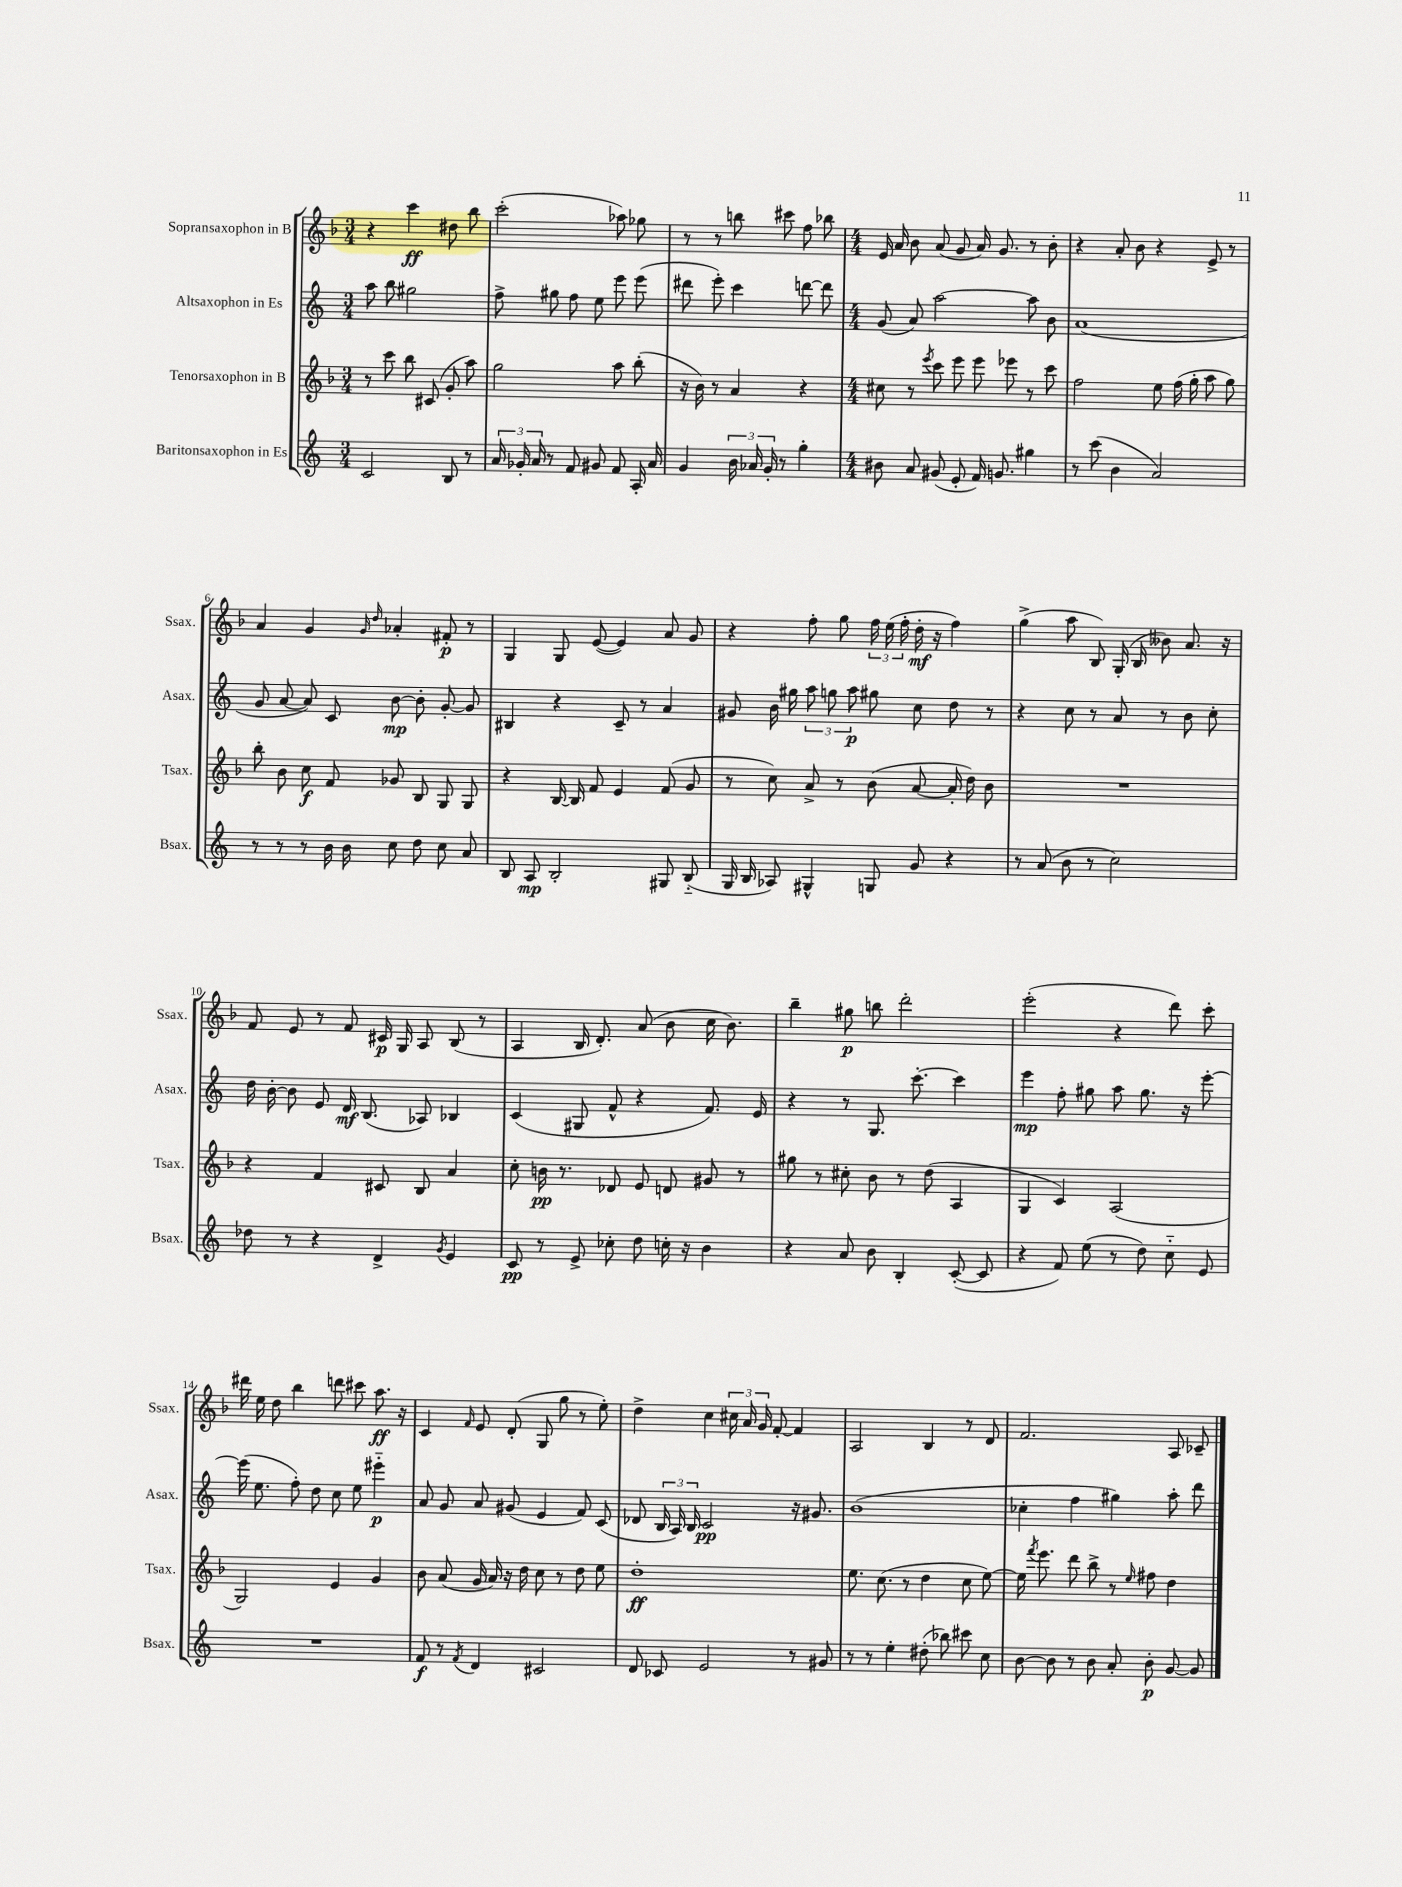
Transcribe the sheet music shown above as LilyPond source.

<<
\new StaffGroup <<
\new Staff = "s0" \with { instrumentName = "Sopransaxophon in B" shortInstrumentName = "Ssax." } {
    \clef treble \key f \major \numericTimeSignature \time 3/4
    \autoBeamOff r4 c'''4\ff dis''8 bes''8 |
    c'''2-.( aes''8) ges''8 |
    r8 r8 b''8 cis'''8 f''8 bes''8 |
    \numericTimeSignature \time 4/4 e'16 a'16 bes'8 a'8( g'8 a'16) g'8. r8 bes'8-. |
    r4 a'8-. bes'8 r4 e'8-> r8 |
    a'4 g'4 \grace { g'16 d''16 } aes'4-. fis'8-.\p r8 |
    g4 g8 e'8~( e'4) a'8 g'8 |
    r4 f''8-. g''8 \tuplet 3/2 { f''16 e''16( f''16-. } d''16-.\mf r16 f''4) |
    g''4->( a''8 bes8) g16-.( bes16 beses'8) a'8. r16 |
    f'8 e'8 r8 f'8 cis'16\p g16 a8 bes8( r8 |
    a4 bes16 d'8.-.) a'8( bes'8 c''16 bes'8.) |
    bes''4-- gis''8\p b''8 d'''2-. |
    e'''2-.( r4 d'''8) c'''8-. |
    dis'''16 e''16 d''8 bes''4 d'''8 cis'''8 a''8.\ff r16 |
    c'4 \grace { f'16 } e'8 d'8-.( g8 g''8 r8 e''8-.) |
    d''4-> c''4 \tuplet 3/2 { cis''16 a'16 g'16 } f'8~-. f'4 |
    a2 bes4 r8 d'8 |
    f'2. a8 ces'8-- \bar "|." |
}
\new Staff = "s1" \with { instrumentName = "Altsaxophon in Es" shortInstrumentName = "Asax." } {
    \clef treble \key c \major \numericTimeSignature \time 3/4
    \autoBeamOff a''8 b''8 gis''2 |
    f''8-> gis''8 f''8 e''8 e'''8 e'''8( |
    dis'''8 e'''8-.) c'''4 d'''8~ d'''8 |
    \numericTimeSignature \time 4/4 g'8( a'8) a''2~ a''8 b'8 |
    a'1( |
    g'8 a'8~ a'8) c'8 b'8~\mp b'8-. g'8~-. g'8 |
    bis4 r4 c'8-- r8 a'4 |
    gis'8 b'16 gis''16 \tuplet 3/2 { a''8 g''8 a''8\p } gis''8 c''8 d''8 r8 |
    r4 c''8 r8 a'8 r8 b'8 c''8-. |
    d''16 b'16~-. b'8 e'8 d'16\mf b8.( aes8) bes4 |
    c'4( gis8 f'8-^ r4 f'8.) e'16 |
    r4 r8 g8. c'''8.~-. c'''4 |
    e'''4\mp f''8-. gis''8 a''8 gis''8. r16 e'''8~-. |
    e'''16( e''8. f''8-.) d''8 c''8 e''8 eis'''4-_\p |
    a'8 g'8 a'8 gis'8( e'4 f'8) c'8( |
    des'8 \tuplet 3/2 { b16 a16) b16 } c'2\pp r16 gis'8. |
    b'1( |
    ces''4-. f''4 gis''4) a''8-. d'''8 \bar "|." |
}
\new Staff = "s2" \with { instrumentName = "Tenorsaxophon in B" shortInstrumentName = "Tsax." } {
    \clef treble \key f \major \numericTimeSignature \time 3/4
    \autoBeamOff r8 c'''8 bes''8 cis'8( g'8-. a''8) |
    g''2 a''8 bes''8-.( |
    r16 bes'16) r8 a'4 r4 |
    \numericTimeSignature \time 4/4 cis''8 r8 \acciaccatura { e'''8 } c'''8 e'''8 e'''8 ees'''8 r8 c'''8 |
    f''2 e''8 f''16( g''16-. a''8 g''8) |
    bes''8-. bes'8 c''8\f f'8 ges'8 bes8 g8 g8 |
    r4 bes16~ bes16 f'8 e'4 f'8( g'8 |
    r8 c''8) a'8-> r8 bes'8( a'8~ a'16-. d''16) bes'8 |
    R1 |
    r4 f'4 cis'8 bes8 a'4 |
    c''8-. b'16\pp r8. des'8 e'8 d'8 gis'8 r8 |
    gis''8 r8 cis''8-. bes'8 r8 d''8( a4 |
    g4 c'4) a2( |
    g2) e'4 g'4 |
    bes'8 a'8( g'16 a'16) r16 d''16 c''8 r8 d''8 e''8 |
    d''1-.\ff |
    e''8. c''8.( r8 d''4 c''8 e''8~) |
    e''16 \acciaccatura { f'''8 } e'''8. d'''8 bes''8-> r8 \grace { e''16 } fis''8 d''4 \bar "|." |
}
\new Staff = "s3" \with { instrumentName = "Baritonsaxophon in Es" shortInstrumentName = "Bsax." } {
    \clef treble \key c \major \numericTimeSignature \time 3/4
    \autoBeamOff c'2 b8 r8 |
    \tuplet 3/2 { a'16 ges'16-. a'16 } r8 f'8 gis'8 f'8 a16-. a'16 |
    g'4 \tuplet 3/2 { b'16 aes'16 g'16-. } r8 g''4-. |
    \numericTimeSignature \time 4/4 bis'8 a'8 gis'8( e'8-. f'16) g'8. gis''4 |
    r8 c'''8( b'4 a'2) |
    r8 r8 r8 b'16 b'16 c''8 d''8 c''8 a'8 |
    b8 a8\mp b2-. gis8 b8-_( |
    g16 b16 aes8) gis4-^ g8 g'8 r4 |
    r8 a'8( b'8 r8 c''2) |
    des''8 r8 r4 d'4-> \acciaccatura { g'8 } e'4 |
    c'8\pp r8 e'8-> ces''8-. d''8 c''16-. r16 b'4 |
    r4 a'8 b'8 b4-. c'8~-.( c'8 |
    r4 f'8) e''8( r8 d''8) c''8-_ e'8 |
    R1 |
    f'8\f r8 \acciaccatura { f'8 } d'4 cis'2 |
    d'8 ces'8 e'2 r8 gis'8 |
    r8 r8 e''4-. dis''8-.( bes''8) cis'''8 c''8 |
    b'8~ b'8 r8 b'8 a'8-. b'8-.\p g'8~ g'8 \bar "|." |
}
>>
>>
